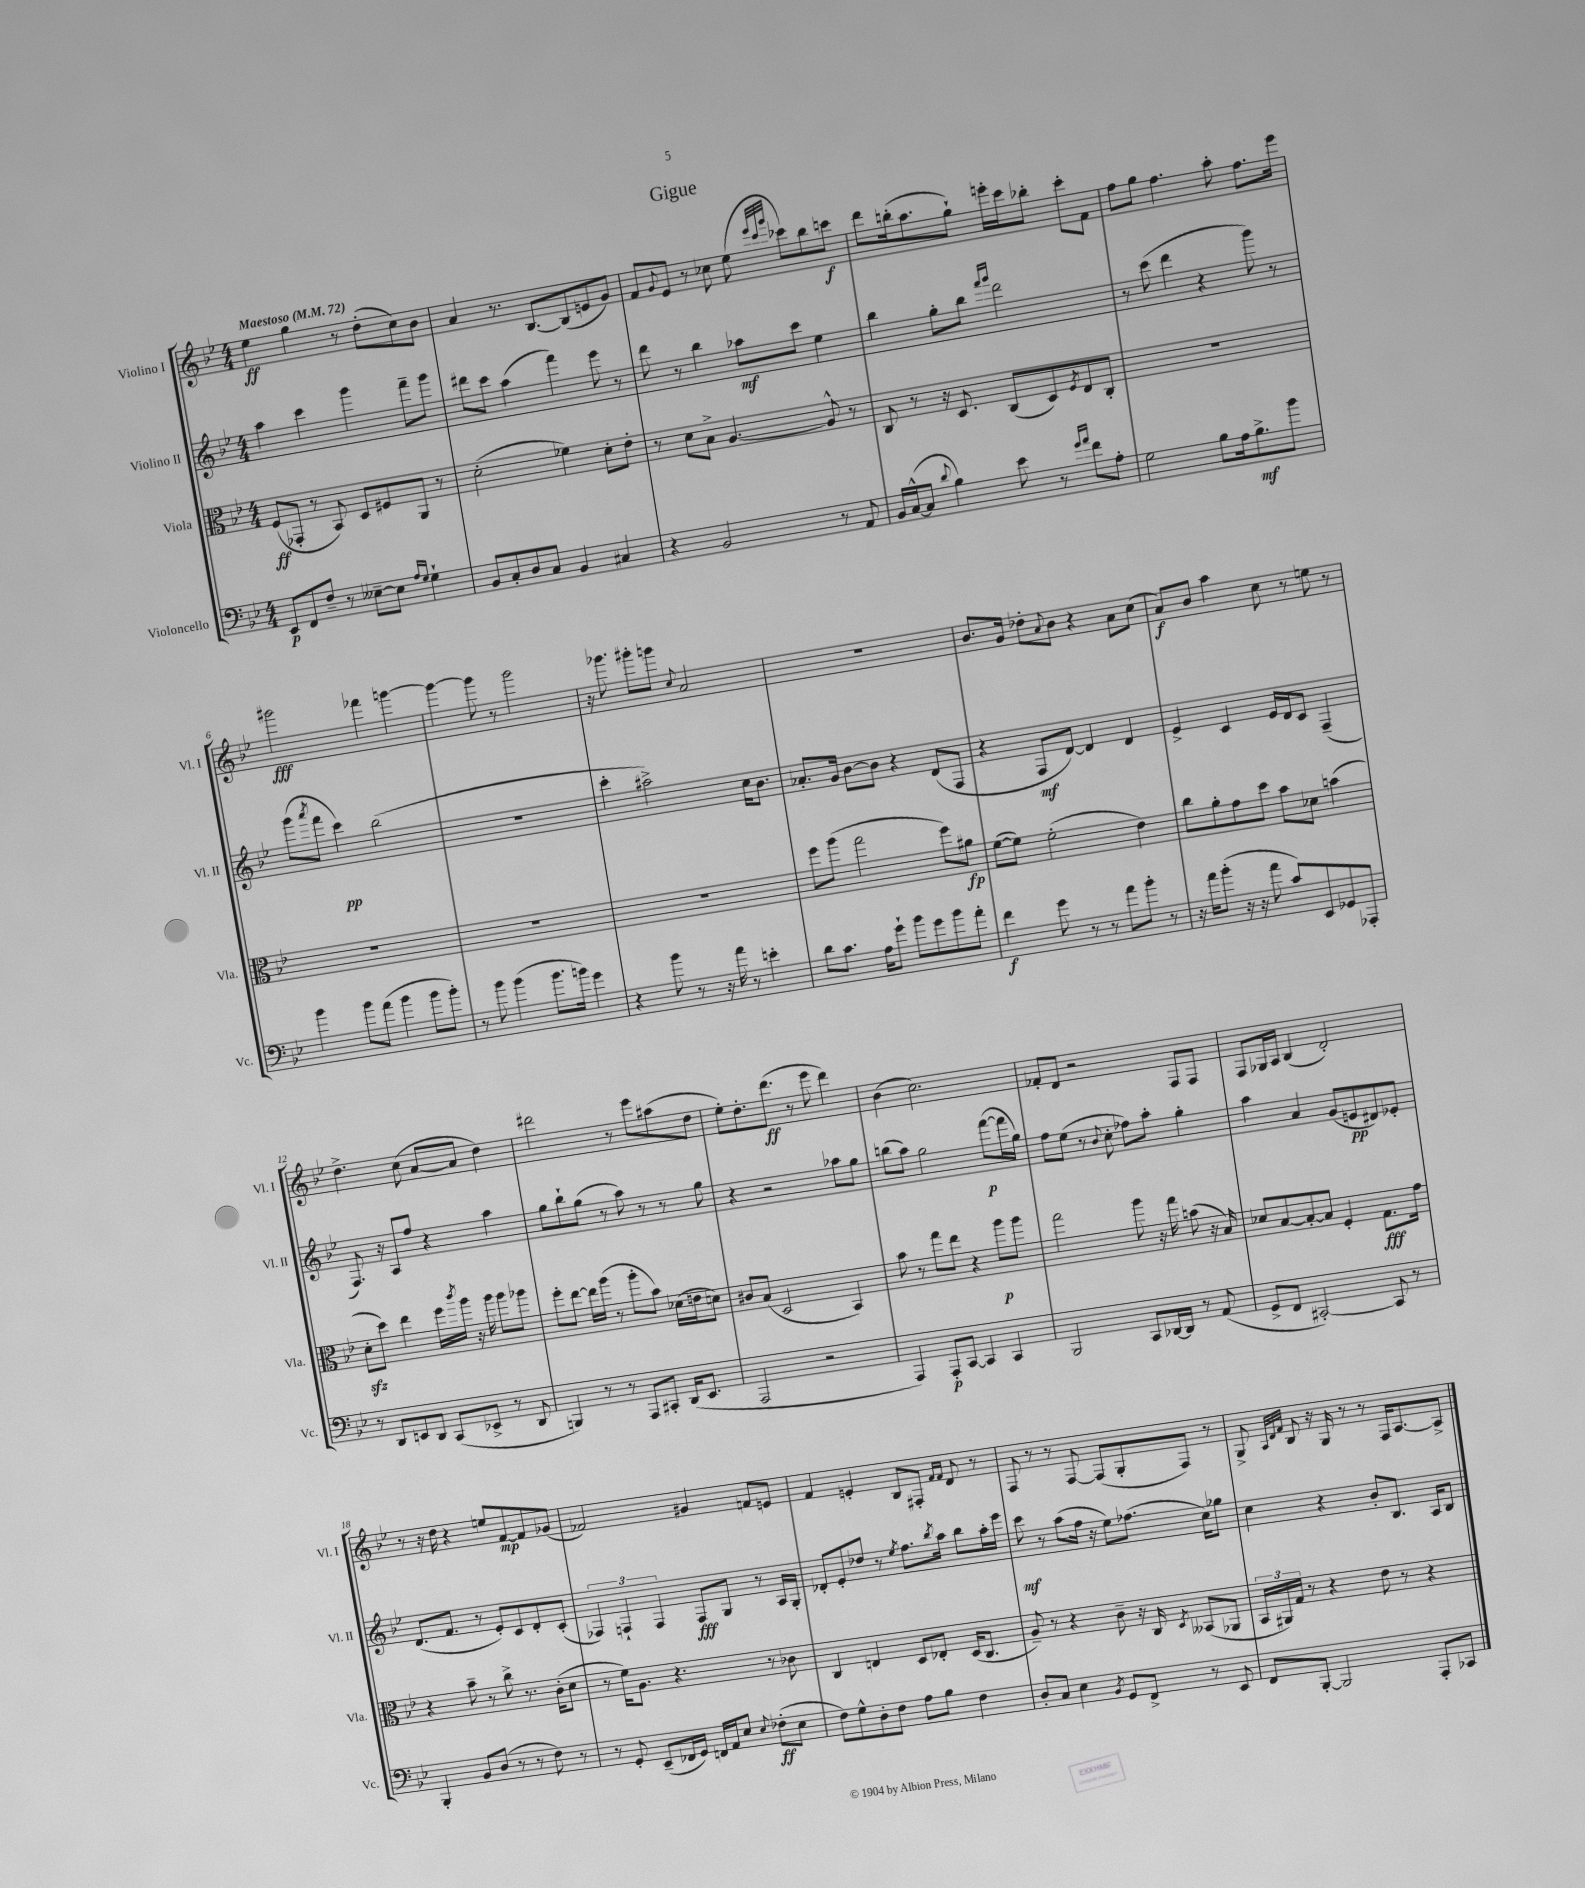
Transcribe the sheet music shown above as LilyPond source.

\header { title = "Gigue" }
<<
\new StaffGroup <<
\new Staff = "s0" \with { instrumentName = "Violino I" shortInstrumentName = "Vl. I" } {
    \clef treble \key bes \major \numericTimeSignature \time 4/4 \tempo "Maestoso" 4 = 72
    ees''4\ff g''4 r8 d''8-.( c''8) bes'8 |
    a'4 r8. bes8.~ bes8( e'8 g'8) |
    f'8 \appoggiatura { g'8 } ees'8 r8 ces''8 ees''8( \grace { ees'''32 c'''32 g'''32 } ces'''8) bes''8 c'''8\f |
    d'''8 b''16-.( a''8. g''8-!) e'''16-. c'''16 bes''8-. c'''8-. f'8 |
    f''8 g''8 f''4. a''8-. f''8. ees'''16 |
    gis'''2\fff fes'''4 g'''4~ |
    g'''4~ g'''8 r8 g'''2 |
    r16 ges'''8. gis'''8-. g'''8 \appoggiatura { c''8 } a'2 |
    R1 |
    bes'8. g'16 des''8-. \appoggiatura { a'8 } bes'8 r4 a'8 c''8( |
    a'8\f) bes'8 a''4 c''8 r8 e''8 r8 |
    d''4.-> c''8( a'8~ a'8 d''4) |
    dis'''2 r8 ees'''8 ais''8( d''8 |
    ees''8-.) d''8.-. d'''8.\ff( r8 ees'''8 d'''4) |
    bes'4( c''2.) |
    fes'8-. d'8 r2 f8 f8 |
    f8 ges16 a16 bes4( d'2-.) |
    r8 r16 d''16 r4 e''8 f'8~\mp f'8 ges'8( |
    fes'2) gis'4 f'8 e'8 |
    f'4 e'4-. bes8 fis8-. \grace { f'16 f'16 } d'8 r8 |
    f8 r8 r8 f8~ f8( g8-. f8) r8 |
    g8-> \grace { a32 d'32 f'32 } bes8 r16 g16 r8 r8 f16 a8.~ a8-> \bar "|." |
}
\new Staff = "s1" \with { instrumentName = "Violino II" shortInstrumentName = "Vl. II" } {
    \clef treble \key bes \major \numericTimeSignature \time 4/4
    a''4 c'''4 g'''4 f'''8-- g'''8 |
    dis'''8 c'''8 a''4( f'''4) ees'''8 r8 |
    d'''8 r8 bes''4 aes''8\mf c'''8 ees''4 |
    bes''4 g''8-. bes''8 \grace { f'''16 g'''16 } d'''2 |
    r8 c'''8( d'''4 r4 g'''8) r8 |
    g'''8( \acciaccatura { a'''8 } f'''8 c'''4\pp) bes''2( |
    R1 |
    c'''4-. ais''2->) c''16 bes'8. |
    aes'8.-. g'16 bes'8~ bes'8 r4 d'8( f8 |
    r4 f8\mf d'8~) d'4 d'4 |
    ees'4-> c'4 ees'16 d'16 c'8 f4--( |
    f8.) r16 a8 f''8 r4 a''4 |
    g''8 bes''8-! g''8( r8 a''8) r8 r8 g''8 |
    r4 r2 aes''8 g''8 |
    b''8( a''8) g''2 f'''8~\p( f'''16 g''16) |
    f''8 ees''8( r8 \appoggiatura { bes'8 } c''8-. fes''8) a''8-. g''4-. |
    a''4 a'4 g'8( e'8\pp dis'8) ees'8-. |
    d'8.( f'8. r8 ees'8-.) c'8 d'8-. c'8-.( |
    \tuplet 3/2 { fes4) f4-! f4 } f8\fff g8 r8 a16 g16-. |
    des'8-. ees'8-. des''8 r8 \acciaccatura { ees''8 } f''8. \acciaccatura { bes''8 } a''16 bes''8 a''16-. ees'''16 |
    c'''8\mf r8 a''8( f''16 r16 ees''8) fes''8.( c''16) ges''8 |
    c''4 r4 bes'8-. bes8. a16 bes8 \bar "|." |
}
\new Staff = "s2" \with { instrumentName = "Viola" shortInstrumentName = "Vla." } {
    \clef alto \key bes \major \numericTimeSignature \time 4/4
    f8\ff( ges,8-. r8 bes,8) d8 fis8 a,8 r8 |
    d'2-.( fes'4) d'8-. ees'8-. |
    r8 d'8 bes8-> a4.~ a8-^ r8 |
    c8 r8 r16 d8. c8( d8) \acciaccatura { f8 } ees8 c8-. |
    R1 |
    R1 |
    R1 |
    R1 |
    f''8 a''8( g''2 f''8) ais'8\fp |
    f'8~( f'8) f'2-.( ees'4) |
    c''8 a'8-. g'8 d''8 bes'8 des'8 b'4( |
    d'8-.\sfz d''8) ees''4 f''16 \acciaccatura { c'''8 } a''16 r16 a''16 a''8 aes''8 |
    f''8-. ees''8~ ees''16 a''16( r8 a''8-. bes'8) des'16( e'16 d'8) |
    cis'8 bes8( d2 bes,4) |
    bes'8 r8 g''8 ees''8 r4 a''8\p a''8 |
    g''2 a''8 r16 g''16 b'8( r16 bes16) |
    des'8 bes8~ bes8~-. bes8 f4-. g8.\fff g'16 |
    r4 bes'8-- r8 c''8-> r8. c'16-.( d'8 |
    r8 f'16) a8. r4. r8 ces'8 |
    c4 e4 d8 ees8-. d16( c8. |
    a8--) r8 r4 c'8-- r16 c16 \acciaccatura { d8 } beses,8( aes,8 |
    \tuplet 3/2 { bes,16 ais,16) g16 } r8 r4 ees'8 r8 r4 \bar "|." |
}
\new Staff = "s3" \with { instrumentName = "Violoncello" shortInstrumentName = "Vc." } {
    \clef bass \key bes \major \numericTimeSignature \time 4/4
    ees,8\p f,8 f8-- r8 eeses8~-- eeses8 \grace { a16 g16 } g4-! |
    bes,8 c8-. d8 c8 bes,4 cis4 |
    r4 bes,2 r8 a,8 |
    bes,16 c16~-^( c8 \appoggiatura { d'8 } bes4) ees'8 r8 \grace { g'16 a'16 } f'8 a8-. |
    g2 bes8 a16 bes8.->\mf bes'8 |
    bes'4 bes'8 a'8( bes'4 bes'8 bes'8-.) |
    r8 bes'8 bes'4( bes'8. b'16) g'4 |
    r4 bes'8 r8 r16 a'16 r8 e'4-. |
    d'8 c'8. a16 g'8-! bes'8 g'8 bes'8 a'8-. |
    f'4\f g'8 r8 r8 a'8 bes'8-. r8 |
    r16 a'16 bes'8-.( r16 r16 a'8 c'8) ees,8 ges,8 aes,,8-. |
    r8 d,8 e,8 d,8 c,8( ees,8-> r8 d,8 |
    b,,4) r8 r8 a,,8 cis,8-. d,16( ees,8. |
    a,,2 r2 |
    a,,4) a,,8-.\p c,8~ c,4 c,4 |
    bes,,2 c,8 des,16~ des,16 r8 a,8( |
    g,8-> f,8 cis,2~-.) cis,8 r8 |
    bes,,4-. bes,8 d8( r8 r8 f8) r8 |
    r8 g,8-. ees,8--( fes,16 g,16) f,16 a,16 ees8 \appoggiatura { ees8 } fes8-.\ff( ees8 |
    f8) g8-^ d8-. f8 a8 bes8 f4 |
    d8-. c8 ees4 \acciaccatura { bes,8 } g,8 f,8-> r8 ees,8 |
    f,8 bes,,8~-. bes,,2 a,,8-. ces,8 \bar "|." |
}
>>
>>
